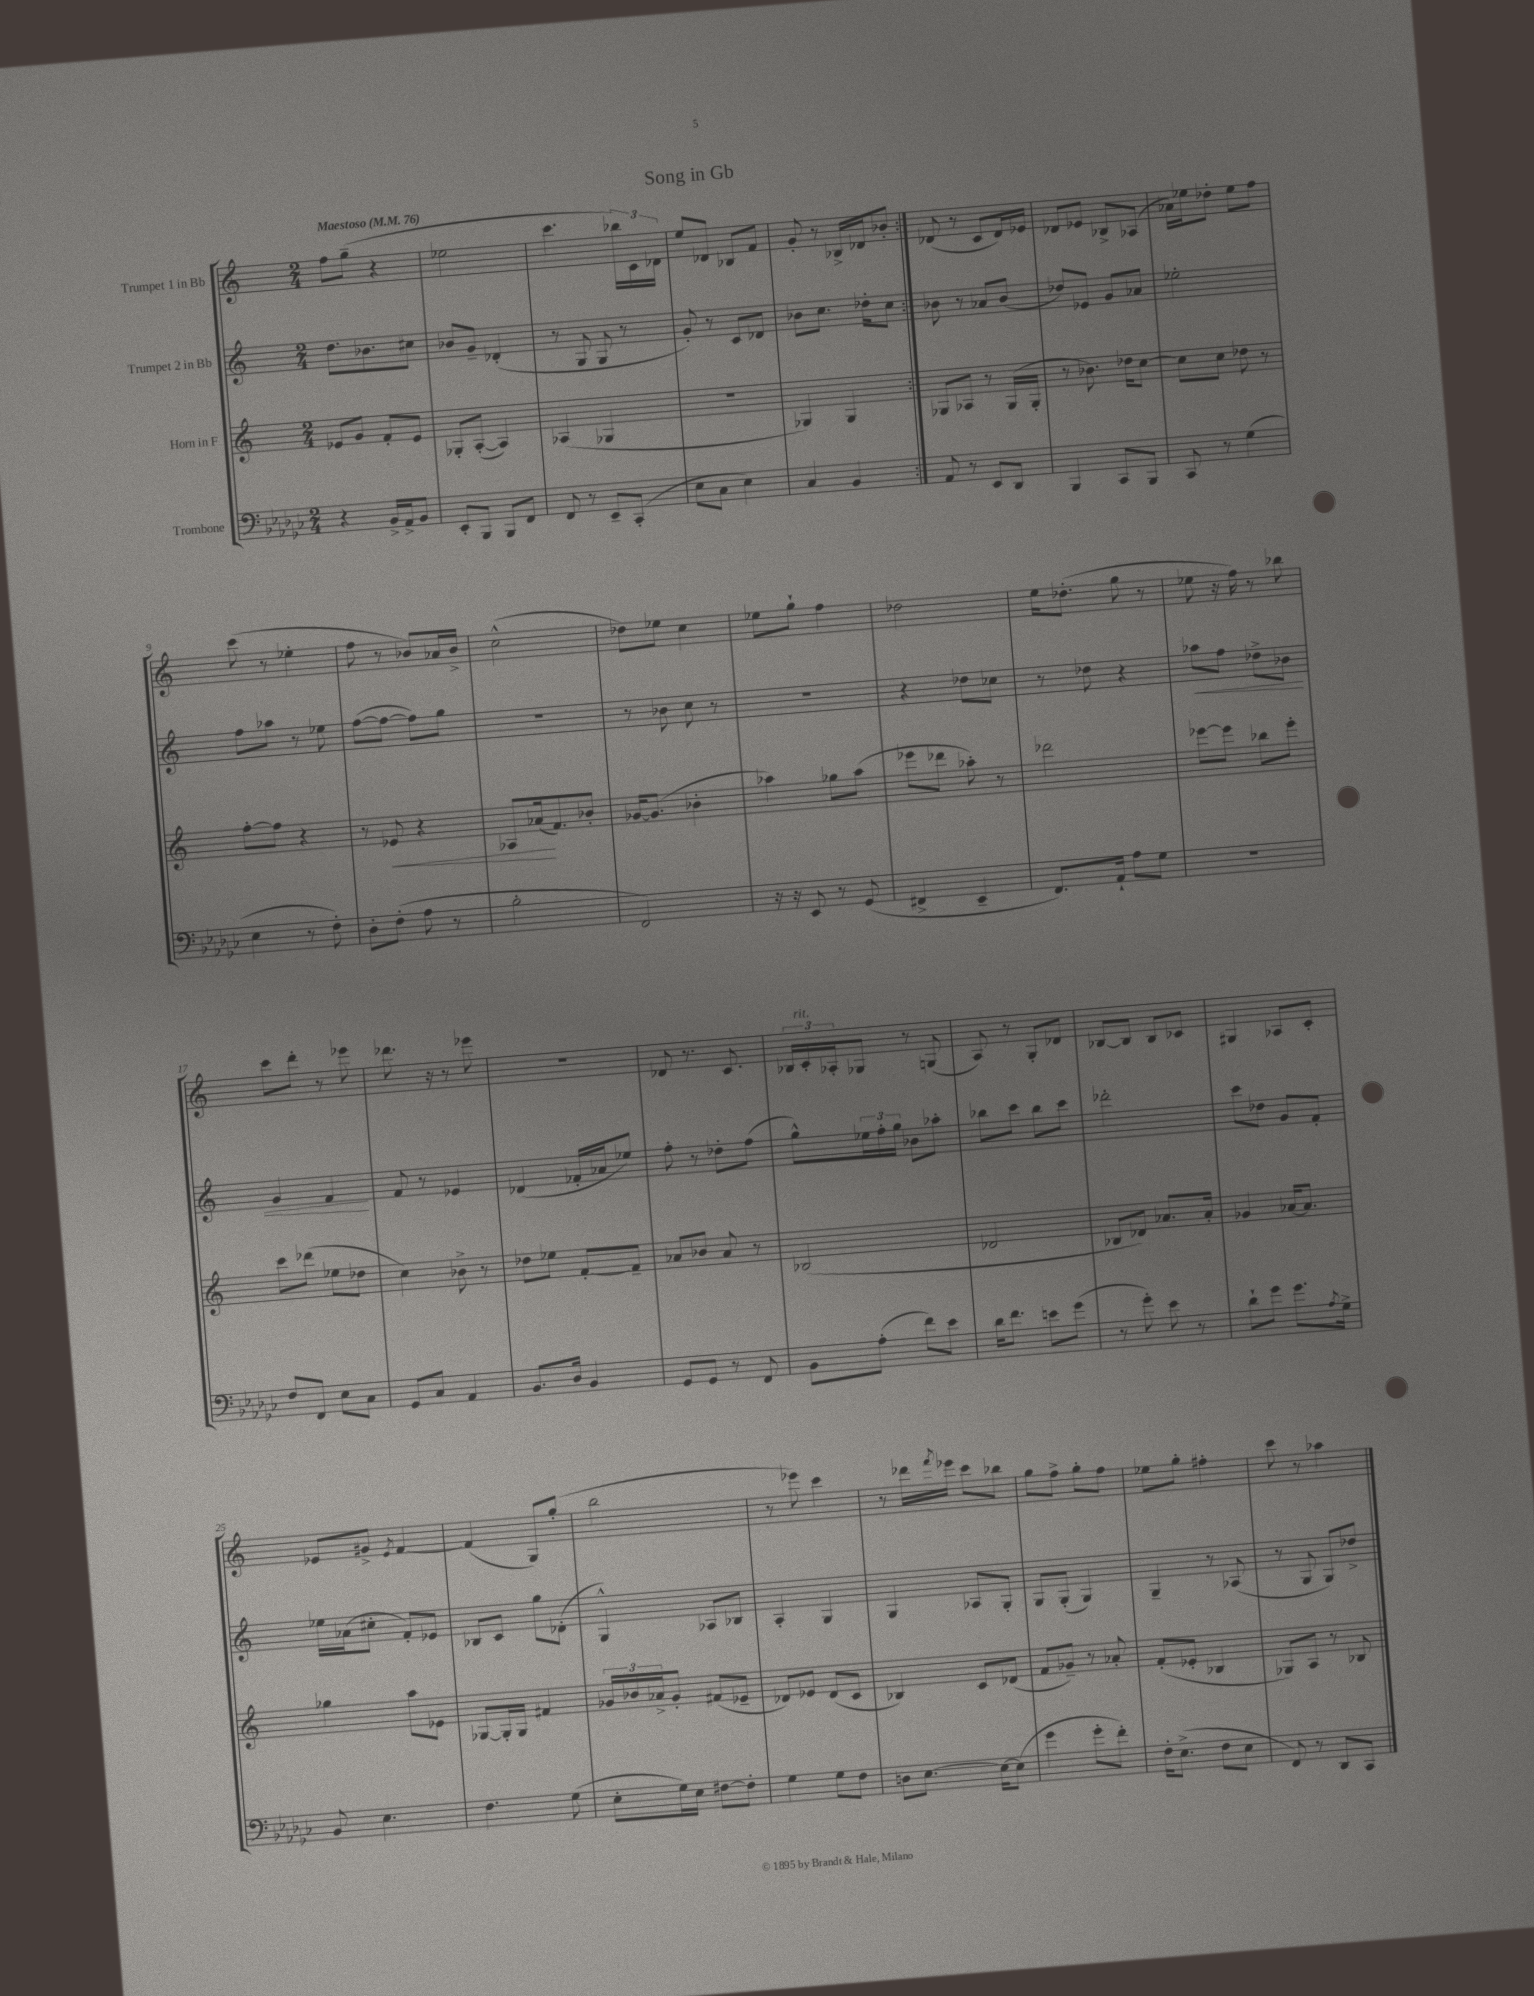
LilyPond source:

\header { title = "Song in Gb" }
<<
\new StaffGroup <<
\new Staff = "s0" \with { instrumentName = "Trumpet 1 in Bb" } {
    \clef treble \key c \major \numericTimeSignature \time 2/4 \tempo "Maestoso" 4 = 76
    \repeat volta 2 { f''8 g''8--( r4 |
    ees''2 |
    c'''4. \tuplet 3/2 { bes''16) c'16 des'16 } |
    e''8 des'8 bes8 f'8 |
    g'8-. r8 bes16-> des'16 bes'8-. | }
    des'8( r8 c'8 des'16) ees'16 |
    des'8 ees'8 bes8-> aes8( |
    aes'16) ees''16 des''8-. ees''8 f''8 |
    c'''8( r8 ees''4-. |
    f''8 r8 bes'8) aes'16 bes'16-> |
    c''2-^( |
    des''8) ees''8 c''4 |
    ees''8 g''8-! f''4 |
    des''2 |
    e''16 des''8.-.( g''8 r8 |
    ees''8 r16 f''16) r8 bes''8 |
    c'''8 d'''8-. r8 ees'''8 |
    des'''8. r16 r8 ees'''8 |
    R2 |
    des'8 r8. c'8. |
    \tuplet 3/2 { bes16 c'16-.^\markup { \italic "rit." } aes16-. } ges8 r8 g8( |
    a8) r8 g8-. des'8 |
    bes8~ bes8 bes8 ces'8 |
    gis4 aes8 c'8-. |
    ees'8 gis'8-> \acciaccatura { ees'8 } f'4~ |
    f'4( g8) g''8-.( |
    b''2 |
    r8 ees'''8) c'''4 |
    r8 des'''16 \acciaccatura { f'''8 } ees'''16 c'''8 bes''8 |
    g''8 f''8-> g''8-. f''8 |
    ees''8 g''8-. fis''4-. |
    c'''8 r8 aes''4 \bar "|." |
}
\new Staff = "s1" \with { instrumentName = "Trumpet 2 in Bb" } {
    \clef treble \key c \major \numericTimeSignature \time 2/4
    \repeat volta 2 { d''8. bes'8. cis''8 |
    bes'8 g'8-- des'4-.( |
    r8 g8 g8 r8 |
    g'8-.) r8 c'8 des'8 |
    bes'8 c''8. des''16-. c''8 | }
    bes'8 r8 aes'8 bes'8( |
    des''8) ees'8 g'8 aes'8 |
    ees''2-. |
    f''8 aes''8 r8 ees''8 |
    f''8~( f''8~ f''8) g''8 |
    R2 |
    r8 bes'8 c''8 r8 |
    R2 |
    r4 des''8 ces''8 |
    r8 des''8 r4 |
    aes''8\< f''8 des''8-> bes'8 |
    g'4 f'4\! |
    f'8 r8 ees'4 |
    des'4( fes'16-. aes'16 ees''8) |
    f''8-. r8 des''8-. f''8( |
    g''8-^) \tuplet 3/2 { ees''16 f''16-. g''16 } bes'8 aes''8-. |
    bes''8 c'''8 bes''8 c'''8 |
    des'''2-. |
    c'''8 des''8 g'8 f'8-. |
    ees''16 aes'16( cis''8-. f'8-.) ees'8 |
    bes8 c'8 g''8 des'8-.( |
    g4-^) aes8 bes8 |
    a4-. g4 |
    g4 aes8 g8-. |
    g8 g8-.( g4) |
    g4-- r8 aes8( |
    r8 g8 g8) des''8-> \bar "|." |
}
\new Staff = "s2" \with { instrumentName = "Horn in F" } {
    \clef treble \key c \major \numericTimeSignature \time 2/4
    \repeat volta 2 { ees'8 g'8 f'8-. ees'8 |
    ges8-. a8~-.( a4) |
    aes4( ges4 |
    R2 |
    ges4) ges4 | }
    ges8 aes8 r8 ges16( ges16-. |
    r8 bes'8.) des''16 c''8~ |
    c''8 c''8 des''8 r8 |
    f''8~-. f''8 r4 |
    r8 ees'8\< r4 |
    aes8 aes'16\!( f'8.) bes'8-. |
    ges'16~ ges'8.( bes'4-. |
    aes''4) ges''8 aes''8( |
    ees'''8 des'''8 aes''8-.) r8 |
    des'''2 |
    ees'''8~ ees'''8 bes''8 ees'''8-. |
    c'''8 des'''8( ees''8 des''8 |
    c''4) bes'8-> r8 |
    des''8 ees''8 f'8~-. f'8-- |
    aes'8 bes'8 aes'8 r8 |
    bes2( |
    des'2 |
    bes8 des'8) aes'8. aes'16-. |
    ges'4 aes'16~ aes'8. |
    ges''4 a''8 ees'8 |
    ges8~ ges16-. ges16 fis'4 |
    \tuplet 3/2 { ges'16 bes'16 aes'16-> } ges'8-. fis'8( ees'8-- |
    des'8) ees'8 des'8( c'8 |
    bes4) c'8 des'8( |
    f'8 ges'8--) r8 aes'8-. |
    f'8-.( ees'8-. bes4 |
    ges8) a8 r8 bes8 \bar "|." |
}
\new Staff = "s3" \with { instrumentName = "Trombone" } {
    \clef bass \key ges \major \numericTimeSignature \time 2/4
    \repeat volta 2 { r4 bes,16-> aes,16-> bes,8 |
    ees,8-. bes,,8 bes,,8 f,8 |
    f,8 r8 ees,8-- ces,8-.( |
    ees8 ces8 ees4) |
    ces4 bes,4 | }
    aes,8 r8 ees,8 des,8 |
    bes,,4 ces,8 bes,,8 |
    ces,8 r8 ges4( |
    ees4 r8 f8-.) |
    des8-. f8-.( aes8 r8 |
    bes2-. |
    f,2) |
    r16 r16 ees,8 r8 ges,8( |
    fis,4-> ees,4-- |
    f,8.) aes,16-! aes8 ges8 |
    r2 |
    f8 f,8 ees8 ces8 |
    ges,8 ces8 aes,4 |
    bes,8. des16 bes,4 |
    ges,8 ges,8 r8 f,8 |
    bes,8 aes8-.( f'8) ees'8 |
    des'16 f'8. e'8 ges'8( |
    r8 ges'8-.) ees'8 r8 |
    des'8-! ges'8 ges'8. \acciaccatura { aes8 } ges16-> |
    bes,8 ees4. |
    f4. ges8( |
    ees8-. ges16) ees16 fis8~ fis8-. |
    ges4 ges8 f8 |
    d8 ees8.~ ees16~ ees8( |
    ges'4 ges'8-. f'8-.) |
    f16-. ees8.->( f8 ees8 |
    f,8) r8 des,8 ces,8 \bar "|." |
}
>>
>>
